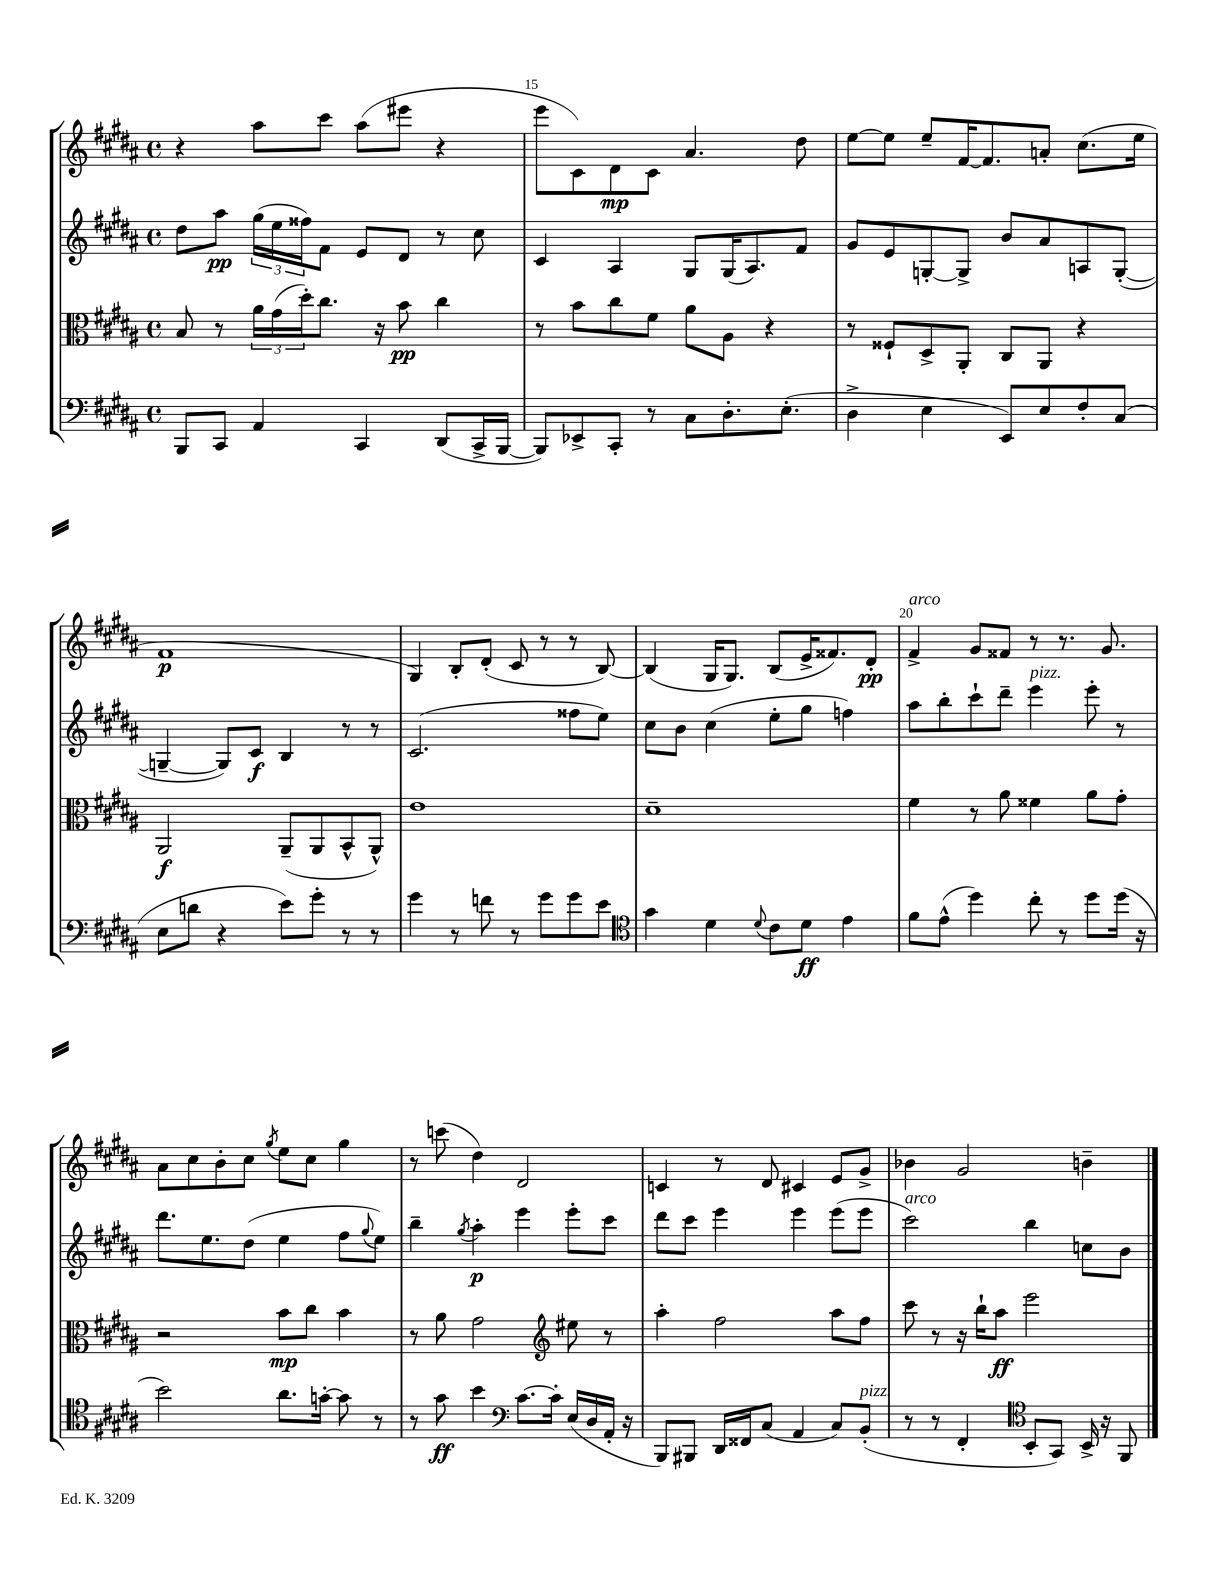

**kern	**kern	**kern	**kern
*staff4	*staff3	*staff2	*staff1
*clefF4	*clefC3	*clefG2	*clefG2
*k[f#c#g#d#a#]	*k[f#c#g#d#a#]	*k[f#c#g#d#a#]	*k[f#c#g#d#a#]
*M4/4	*M4/4	*M4/4	*M4/4
*met(c)	*met(c)	*met(c)	*met(c)
8BBB	8B	8dd#	4r
8CC#	8r	8aa#	.
4AA#	24a#	(24gg#	8aa#
.	(24g#	24ee	.
.	24dd#')	24ff##)	.
.	8.cc#	8f#	8ccc#
4CC#	.	8e	(8aa#
.	16r	.	.
.	8b	8d#	8eee#
(8DD#	4cc#	8r	4r
16CC#^	.	8cc#	.
[16BBB	.	.	.
=	=	=	=
8BBB])	8r	4c#	8eee
8EE-^	8b	.	8c#)
8CC#'	8cc#	4A#	8d#
8r	8f#	.	8c#
8C#	8a#	8G#	4.a#
8.D#'	8A#	(16G#	.
.	.	8.A#)	.
.	4r	.	.
(8.E'	.	.	.
.	.	8f#	8dd#
=	=	=	=
4D#^	8r	8g#	[8ee
.	8F##`	8e	8ee]
4E	8D#^	[8G'	8ee~
.	8AA#'	8G^]	[16f#
.	.	.	8.f#]
8EE)	8C#	8b	.
8E	8AA#	8a#	8a'
8F#'	4r	8A	(8.cc#
(8C#	.	([8G'	.
.	.	.	16ee
=	=	=	=
8E	2AA#	4G~_	1f#
8d	.	.	.
4r	.	8G])	.
.	.	8c#	.
8e)	(8AA#~	4B	.
8g#'	8AA#	.	.
8r	8BB^^	8r	.
8r	8AA#^^)	8r	.
=	=	=	=
4g#	1e	(2.c#	4G#)
8r	.	.	8B'
8f	.	.	(8d#'
8r	.	.	8c#
8g#	.	.	8r
8g#	.	8ff##	8r
8e	.	8ee)	[8B)
=	=	=	=
*clefC4	*	*	*
4g#	1d#~	8cc#	(4B]
.	.	8b	.
4d#	.	(4cc#	16G#
.	.	.	8.G#)
8qqd#	.	.	.
8c#	.	8ee'	(8B
8d#	.	8gg#	16e^
.	.	.	8.f##)
4e	.	4ff)	.
.	.	.	8d#'
=	=	=	=
8f#	4f#	8aa#	4f#^
(8e^^	.	8bb'	.
4dd#)	8r	8ccc#`	8g#
.	8a#	8ddd#~	8f##
8cc#'	4f##	4eee	8r
8r	.	.	8.r
8dd#	8a#	8eee'	.
.	.	.	8.g#
(16dd#	8g#'	8r	.
16r	.	.	.
=	=	=	=
2b)	2r	8.ddd#	8a#
.	.	.	8cc#
.	.	8.ee	.
.	.	.	8b'
.	.	(8dd#	8cc#
.	.	.	8qgg#
8.a#	8b	4ee	8ee
.	8cc#	.	8cc#
[16g'	.	.	.
8g]	4b	8ff#	4gg#
.	.	8qqgg#	.
8r	.	8ee)	.
=	=	=	=
8r	8r	4bb~	8r
8g#	8a#	.	(8ccc
.	.	8qgg#	.
4b	2g#	4aa#'	4dd#)
*clefF4	*	*	*
[8.c#	.	4eee	2d#
16c#']	.	.	.
*	*clefG2	*	*
(16E	8ee#	8eee'	.
16D#	.	.	.
16AA#'	8r	8ccc#	.
16r	.	.	.
=	=	=	=
8BBB)	4aa#'	8ddd#	4c
8BBB#	.	8ccc#	.
16DD#	2ff#	4eee	8r
16FF##	.	.	.
(8C#	.	.	8d#
4AA#	.	4eee	4c#
8C#)	8aa#	(8eee	8e
(8BB'	8ff#	8eee	8g#^
=	=	=	=
8r	8ccc#	2ccc#)	4b-
8r	8r	.	.
4FF#'	16r	.	2g#
.	16bb`	.	.
.	8aa#	.	.
*clefC4	*	*	*
8BB'	2eee	4bb	.
8GG#)	.	.	.
16BB^	.	8cc	4b~
16r	.	.	.
8FF#	.	8b	.
==	==	==	==
*-	*-	*-	*-
